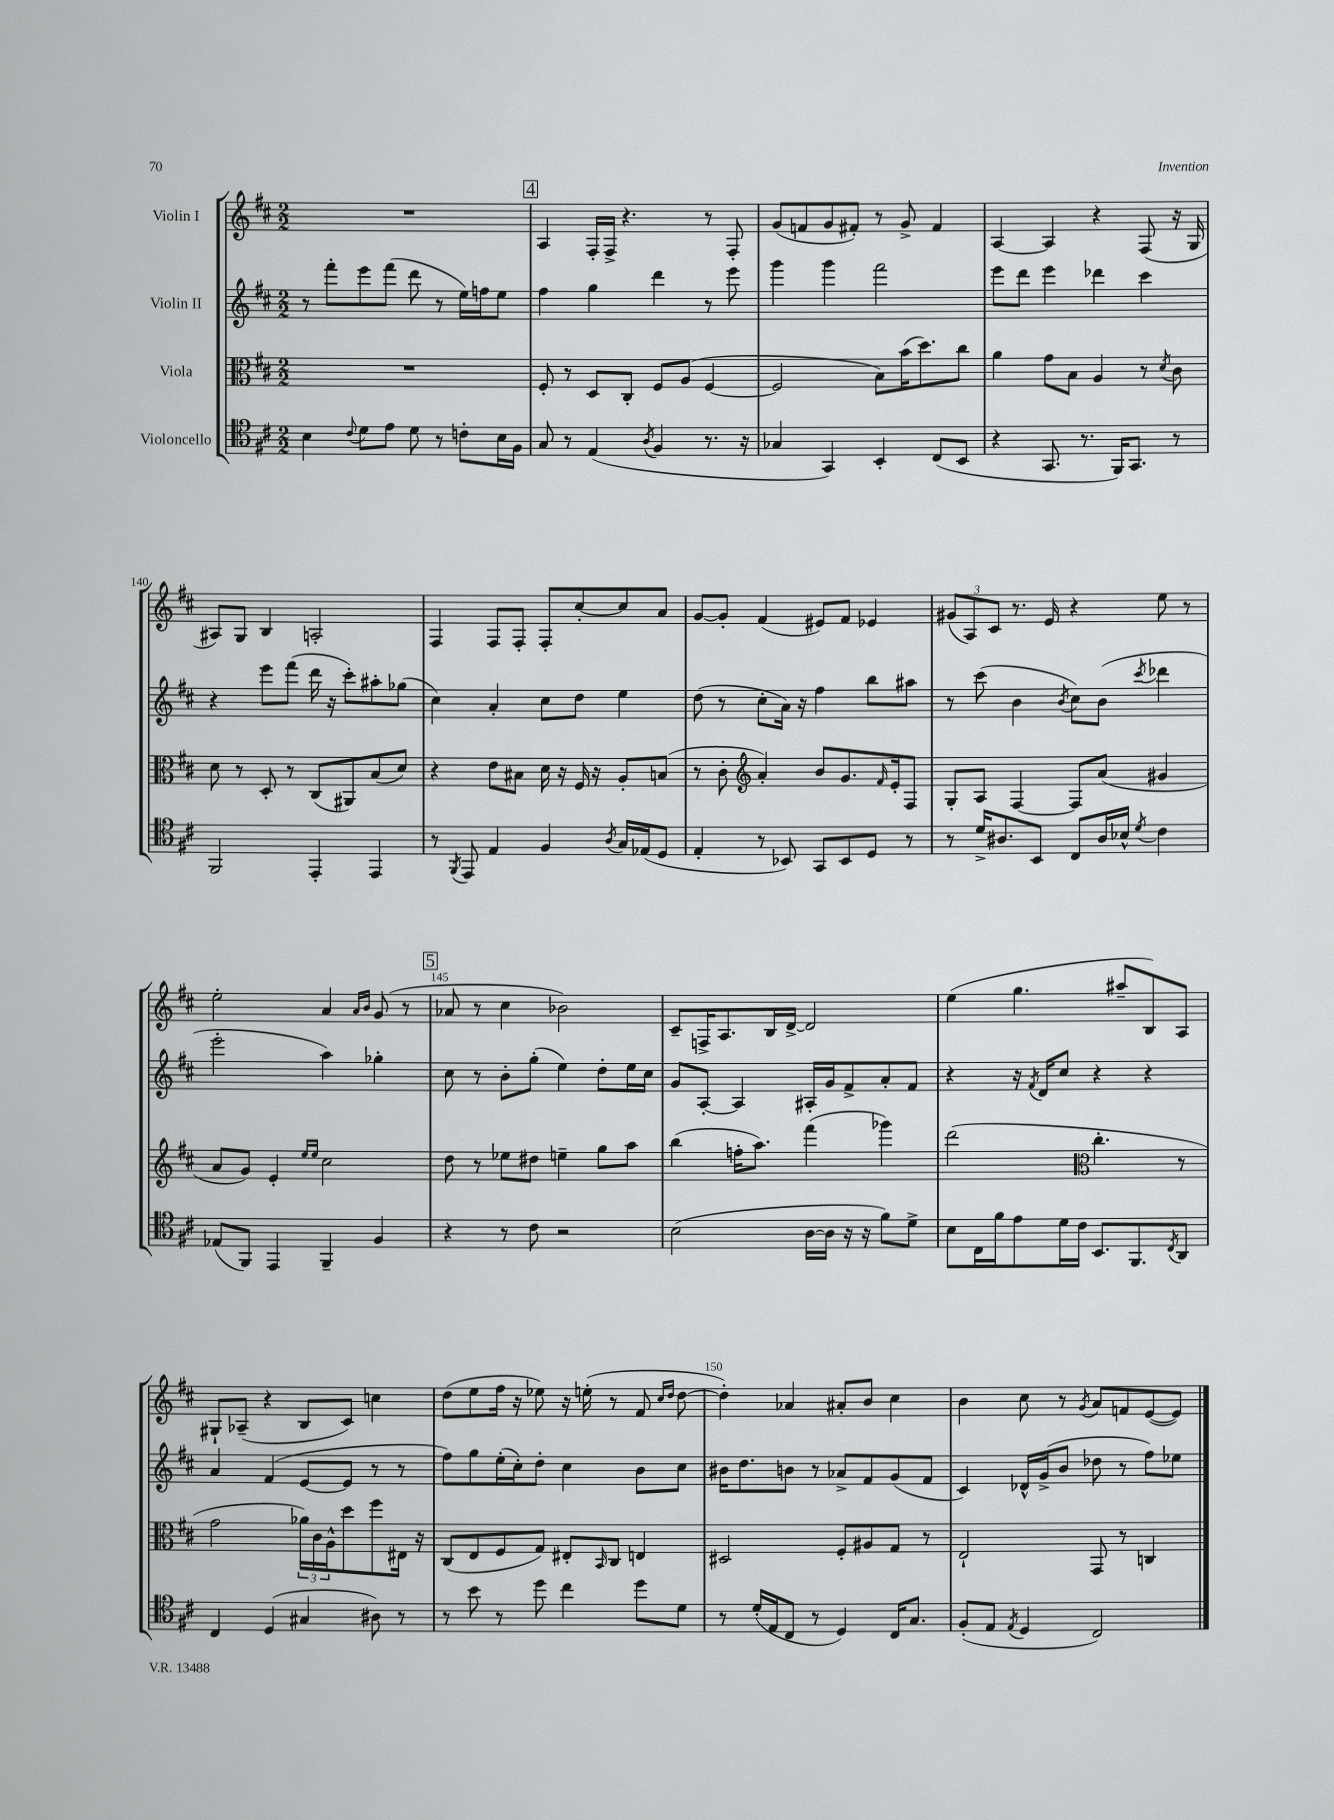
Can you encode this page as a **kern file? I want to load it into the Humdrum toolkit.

**kern	**kern	**kern	**kern
*part4	*part3	*part2	*part1
*staff4	*staff3	*staff2	*staff1
*I"Violoncello	*I"Viola	*I"Violin II	*I"Violin I
*clefC4	*clefC3	*clefG2	*clefG2
*k[f#c#]	*k[f#c#]	*k[f#c#]	*k[f#c#]
*M2/2	*M2/2	*M2/2	*M2/2
=136	=136	=136	=136
4B\	1r	8r	1r
.	.	8fff#'\L	.
8qqc#/	.	.	.
8d\L	.	8eee\	.
8e\J	.	(8fff#\J	.
8d\	.	8ddd\	.
8r	.	8r	.
8cn'\L	.	16ee\LL)	.
.	.	16ffn\J	.
16B\L	.	8ee\J	.
16F#\JJ	.	.	.
!!LO:REH:place=s1:t=4
=137	=137	=137	=137
8G/	8F#'/	4ff#\	4A/
8r	8r	.	.
(4E/	8D/L	4gg\	16F#'/LL
.	.	.	16F#^/JJ
.	8C#'/J	.	4.r
8qA/	.	.	.
4F#/	8F#/L	4ddd\	.
.	(8A/J	.	.
8.r	[4F#/	8r	8r
.	.	8eee\	8F#'/
16r	.	.	.
=138	=138	=138	=138
4G-X/	2F#/]	4ggg\	(8g/L
.	.	.	8fn/
4GG/)	.	4ggg\	8g/
.	.	.	8f#X'/J)
4BB'/	8B\L)	2fff#\	8r
.	(16b\K	.	8g^/
.	8.dd\)	.	.
(8C#/L	.	.	4f#/
8BB/J	8cc#\J	.	.
=139	=139	=139	=139
4r	4a\	8eee\L	[4A/
.	.	8ddd\J	.
8.GG/	8g\L	4eee\	4A/]
.	8B\J	.	.
8.r	.	.	.
.	4A/	4ddd-X\	4r
16FF#/KL)	.	.	.
8.GG/J	.	.	.
.	8r	4ccc#\	(8F#/
.	8qd/	.	.
8r	8c#\	.	16r
.	.	.	16G/
!!LO:LB:g=z
=140	=140	=140	=140
2FF#/	8d\	4r	8A#X/L)
.	8r	.	8G/J
.	8D'/	8eee\L	4B/
.	8r	(8fff#\J	.
4EE'/	(8C#/L	16ddd\	2An'/
.	.	16r	.
.	8AA#X/)	8ccc#'\L)	.
4EE/	(8B/	8aa#X'\	.
.	8d/J)	(8gg-X\J	.
=141	=141	=141	=141
8r	4r	4cc#\)	4F#/
8qFF#/	.	.	.
8EE/	.	.	.
4E/	8e\L	4a'/	8F#/L
.	8B#X\J	.	8F#'/J
4F#/	16d\	8cc#\L	8F#'/L
.	16r	.	.
.	16F#/	8dd\J	[8cc#'/
.	16r	.	.
8qA/	.	.	.
16G/LL	8A'/L	4ee\	8cc#/]
(16E-X/J	.	.	.
8D/J	(8Bn/J	.	8a/J
=142	=142	=142	=142
4E'/	8r	(8dd\	[8g/L
.	8c#'\	8r	8g'/J]
*	*clefG2	*	*
8r	4a'/)	8cc#'\L	(4f#/
8BB-X/)	.	16a\Jk)	.
.	.	16r	.
8GG/L	8b/L	4ff#\	8e#X/L)
8BB-/	8.g/	.	8f#/J
8D/J	.	8bb\L	4e-X/
.	16qqf#/	.	.
.	16e'/k	.	.
8r	8F#/J	8aa#X\J	.
=143	=143	=143	=143
8r	8G'/L	8r	(12g#X/L
.	.	.	12A/)
16d^/KL	8A/J	(8ccc#\	.
.	.	.	12c#/J
8.A#X/	.	.	.
.	[4F#/	4b\	8.r
8BB/J	.	.	.
.	.	.	16e/
.	.	8qb/	.
8C#/L	8F#/L]	8cc#\L)	4r
16A#/L	(8a/J	(8b\J	.
16B-X^^/JJ	.	.	.
8qd/	.	8qccc#/	.
4c#\	4g#X/	4ddd-X\	8ee\
.	.	.	8r
!!LO:LB:g=z
=144	=144	=144	=144
(8E-X/L	8a/L	2eee'\	2ee'\
8FF#/J)	8g/J)	.	.
4EE/	4e'/	.	.
.	16qqee/LL	.	.
.	16qqee/JJ	.	.
4FF#~/	2cc#\	4aa\)	4a/
.	.	.	16qqa/LL
.	.	.	16qqb/JJ
4F#/	.	4gg-X'\	(8g/
.	.	.	8r
!!LO:REH:place=s1:t=5
=145	=145	=145	=145
4r	8dd\	8cc#\	8a-X/
.	8r	8r	8r
8r	8ee-X\L	8b'\L	4cc#\
8c#\	8dd#X\J	(8gg'\J	.
2r	4een~\	4ee\)	2b-X\)
.	8gg\L	8dd'\L	.
.	8aa\J	16ee\L	.
.	.	16cc#\JJ	.
=146	=146	=146	=146
(2B\	(4bb\	8g/L	8c#~/L
.	.	[8A'/J	16Fn^/K
.	.	.	8.A/
.	16ffn'\KL	4A/]	.
.	8.aa\J)	.	.
.	.	.	16B/L
.	.	.	[16d^/JJ
[16A\LL	(4fff#\	16A#X'/LL	2d/]
16A\JJ]	.	16g/J	.
16r	.	8f#^/	.
16r	.	.	.
8f#\L)	4ggg-X\)	8a'/	.
8d^\J	.	8f#/J	.
=147	=147	=147	=147
8B\L	(2ddd\	4r	(4ee\
16C#\L	.	.	.
16f#\J	.	.	.
8e\	.	16r	4.gg\
.	.	8qf#/	.
.	.	16d/KL	.
16d\L	.	8cc#/J	.
16c#\JJ	.	.	.
*	*clefC3	*	*
8.BB/L	4.cc#'\	4r	.
.	.	.	8aa#X~/L
8.FF#/	.	.	.
.	.	4r	8B/)
8qC#/	.	.	.
8AA/J	8r	.	8A/J
!!LO:LB:g=z
=148	=148	=148	=148
4C#/	2g\	4a/	8G#X`/L
.	.	.	(8A-X~/J
(4D/	.	(4f#/	4r
4G#X/	24a-X\LL)	[8e/L	8B/L
.	24c#\	.	.
.	24A^^\J	.	.
.	8dd\	8e/J]	8c#/J)
8A#X\)	8ff#\	8r	4ccn\
8r	16E#X\Jk	8r	.
.	16r	.	.
=149	=149	=149	=149
8r	(8C#/L	8ff#\L)	(8dd\L
8b\	8E/	8gg\	8ee\
8r	8F#/	(16ee'\L	16ff#\Jk
.	.	16cc#'\J)	16r
8dd\	8G/J)	8dd'\J	8ee-X\)
4cc#\	8E#X'/L	4cc#\	16r
.	.	.	(16een'\
.	16qqBB/	.	.
.	8C#/J	.	8r
8dd\L	4En/	8b\L	8f#/
.	.	.	16qqcc#/LL
.	.	.	16qqdd/JJ
8d\J	.	8cc#\J	[8dd\
=150	=150	=150	=150
8r	2D#X/	16b#X\KL	4dd'\])
.	.	8.dd\	.
(16d'/LL	.	.	.
16E/J	.	.	.
8C#/J	.	8bn\J	4a-X/
8r	.	8r	.
4D/)	8F#'/L	8a-X^/L	8a#X'/L
.	8A#X/	8f#/	8b/J
16C#/KL	8G/J	(8g/	4cc#\
8.G/J	.	.	.
.	8r	8f#/J	.
=151	=151	=151	=151
(8F#'/L	2E`/	4c#/)	4b\
8E/J	.	.	.
8qE/	.	.	.
4D/	.	16d-X^^/LL	8cc#\
.	.	(16g^/J	.
.	.	8b/J	8r
.	.	.	8qg/
2C#/)	8GG/	8dd-X\	8a/L
.	8r	8r	8fn/
.	4Cn/	8ff#\L)	([8e/
.	.	8ee-X\J	8e/J])
==	==	==	==
*-	*-	*-	*-
